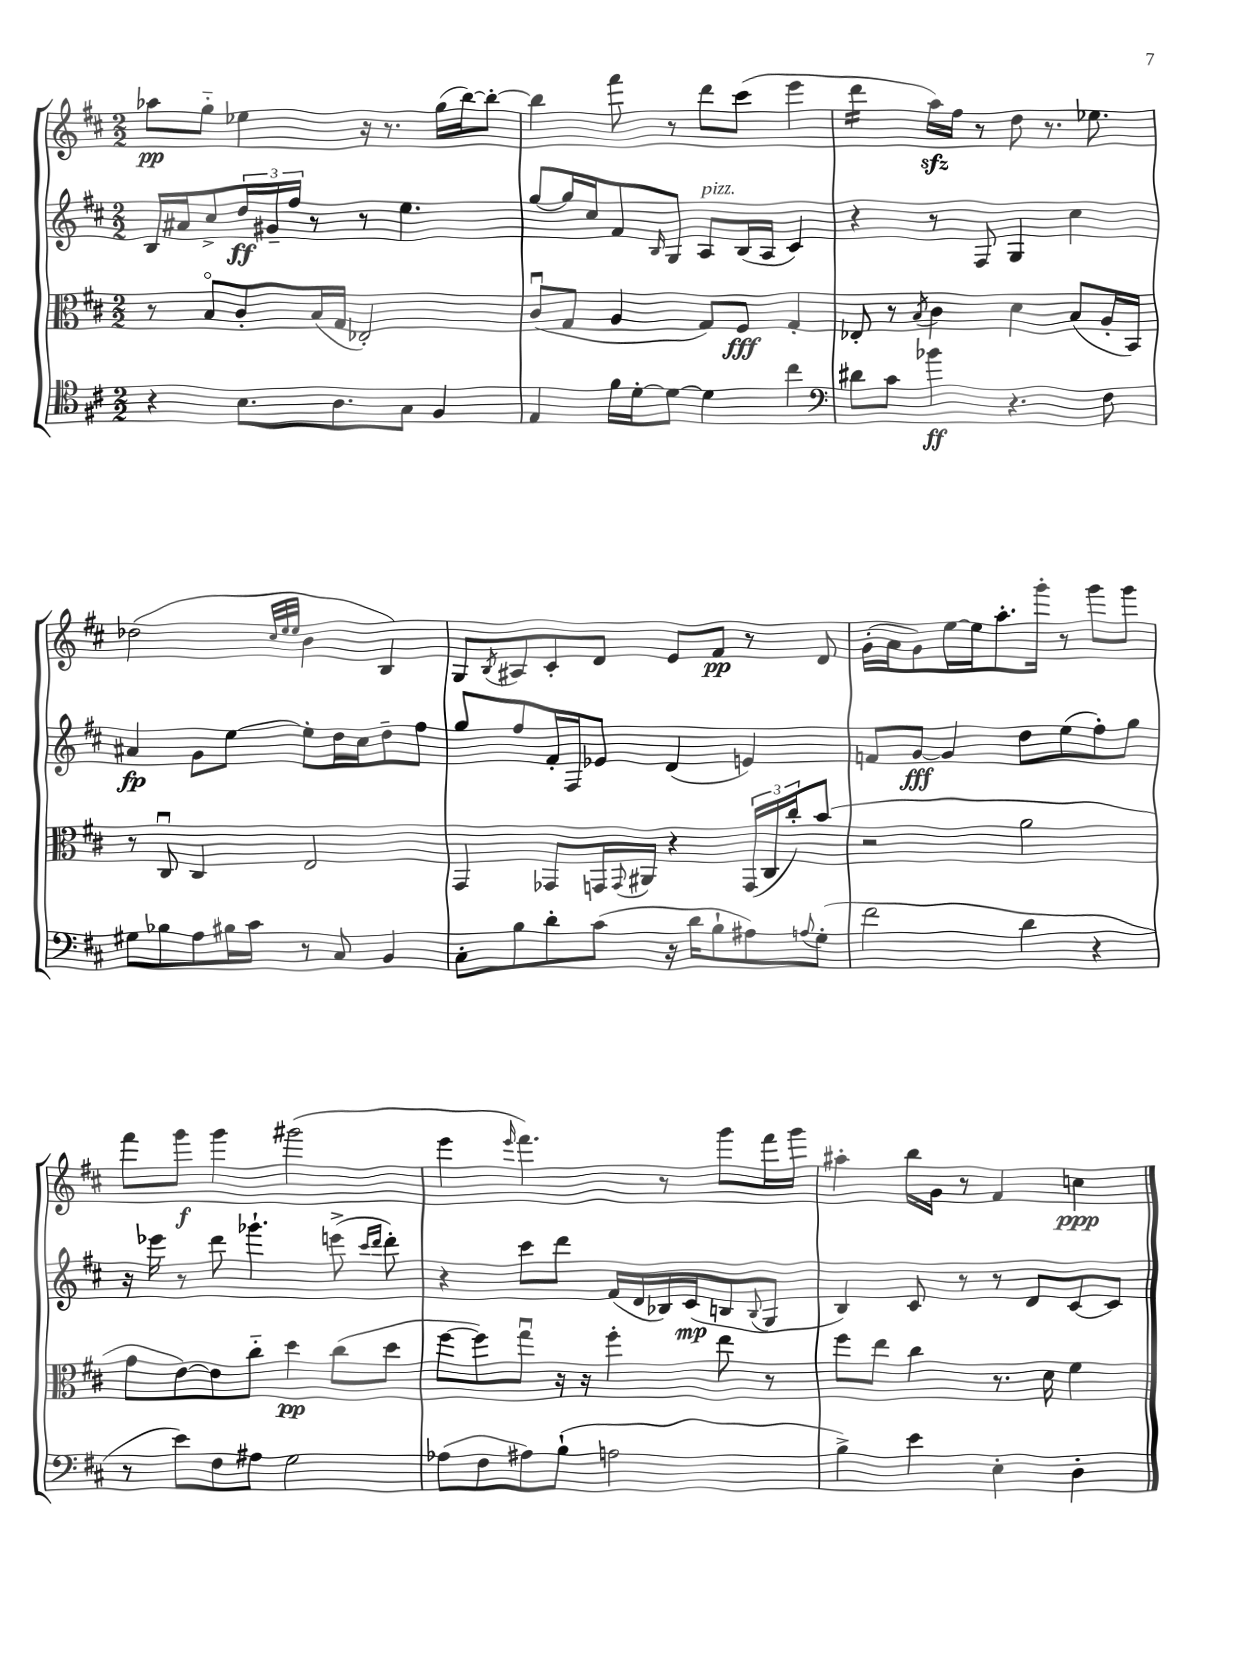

**kern	**kern	**kern	**kern
*staff4	*staff3	*staff2	*staff1
*clefC4	*clefC3	*clefG2	*clefG2
*k[f#c#]	*k[f#c#]	*k[f#c#]	*k[f#c#]
*M2/2	*M2/2	*M2/2	*M2/2
4r	8r	16B	8aa-
.	.	16a#	.
.	8Bo	8cc#^	8gg'~
8.B	8c#'	24dd	4ee-
.	.	24g#~	.
.	.	24ff#	.
.	(16B	8r	.
8.A	16G	.	.
.	2E-')	8r	16r
.	.	.	8.r
8G	.	4.ee	.
4F#	.	.	(16gg
.	.	.	[16bb)
.	.	.	8bb'_
=	=	=	=
4E	(8c#u	[8gg	4bb]
.	8G	16gg]	.
.	.	16cc#	.
16f#	4A	8f#	8fff#
[16d'	.	.	.
.	.	16qqB	.
8d_	.	8G	8r
4d]	8G)	8A	8ddd
.	8F#	(16B	(8ccc#
.	.	16A	.
4cc#	4G'	4c#)	4eee
=	=	=	=
*clefF4	*	*	*
8d#	8E-'	4r	4ddd
8c#	8r	.	.
.	8qB	.	.
4b-	4c#	8r	16aa)
.	.	.	16ff#
.	.	8F#	8r
4.r	4d	4G	8dd
.	.	.	8.r
.	(8B	4cc#	.
.	.	.	8.ee-
8F#	16A'	.	.
.	16BB)	.	.
=	=	=	=
8G#	8r	4a#	(2dd-
8B-	8C#u	.	.
8A	4C#	8g	.
16B#	.	[8ee	.
16c#	.	.	.
.	.	.	32qqcc#
.	.	.	32qqee
.	.	.	32qqee
8r	2E	8ee']	4b
8C#	.	16dd	.
.	.	16cc#	.
4BB	.	8dd~	4B)
.	.	8ff#	.
=	=	=	=
8C#'	4GG	8gg	8G
.	.	.	8qB
8B	.	8ff#	8A#
8d'	8GG-	16f#'	8c#'
.	.	16F#	.
(8c#	16GG	8e-	8d
.	8qqGG	.	.
.	16AA#	.	.
16r	4r	(4d	8e
16d	.	.	.
8B`	.	.	8f#
8A#)	(24GG	4e)	8r
.	24C#	.	.
.	24cc#')	.	.
8qqA	.	.	.
(8G'	(8b	.	8d
=	=	=	=
2f#	2r	8f	(16g'
.	.	.	16a
.	.	[8g	8g)
.	.	4g]	[16ee
.	.	.	16ee]
.	.	.	8.aa'
4d	2a	8dd	.
.	.	.	16ggg'
.	.	(8ee	8r
4r	.	8ff#')	8ggg
.	.	8gg	8ggg
=	=	=	=
8r	8g	16r	8fff#
.	.	16eee-	.
8e)	[8e)	8r	8ggg
8F#	8e]	8ddd	4ggg
8A#	8cc#'~	4.ggg-`	.
2G	4dd	.	(2ggg#
.	(8cc#	(8eee^	.
.	.	16qqccc#	.
.	.	16qqddd	.
.	8dd	8ddd')	.
=	=	=	=
(8A-	[8ff#	4r	4eee
8F#	8ff#])	.	.
.	.	.	16qqeee
8A#)	8ggu	8ccc#	4.fff#)
(8B`	16r	8ddd	.
.	16r	.	.
2A	4ff#'	(16f#	.
.	.	16d	.
.	.	16B-)	8r
.	.	(16c#	.
.	8ee	8B	8ggg
.	.	8qqB	.
.	8r	8G	16fff#
.	.	.	16ggg
=	=	=	=
4B^)	8ff#	4B)	4aa#'
.	8ee	.	.
4e	4cc#	8c#	16bb
.	.	.	16g
.	.	8r	8r
4E'	8.r	8r	4f#
.	.	8d	.
.	16d	.	.
4D'	4f#	[8c#	4cc
.	.	8c#]	.
==	==	==	==
*-	*-	*-	*-
